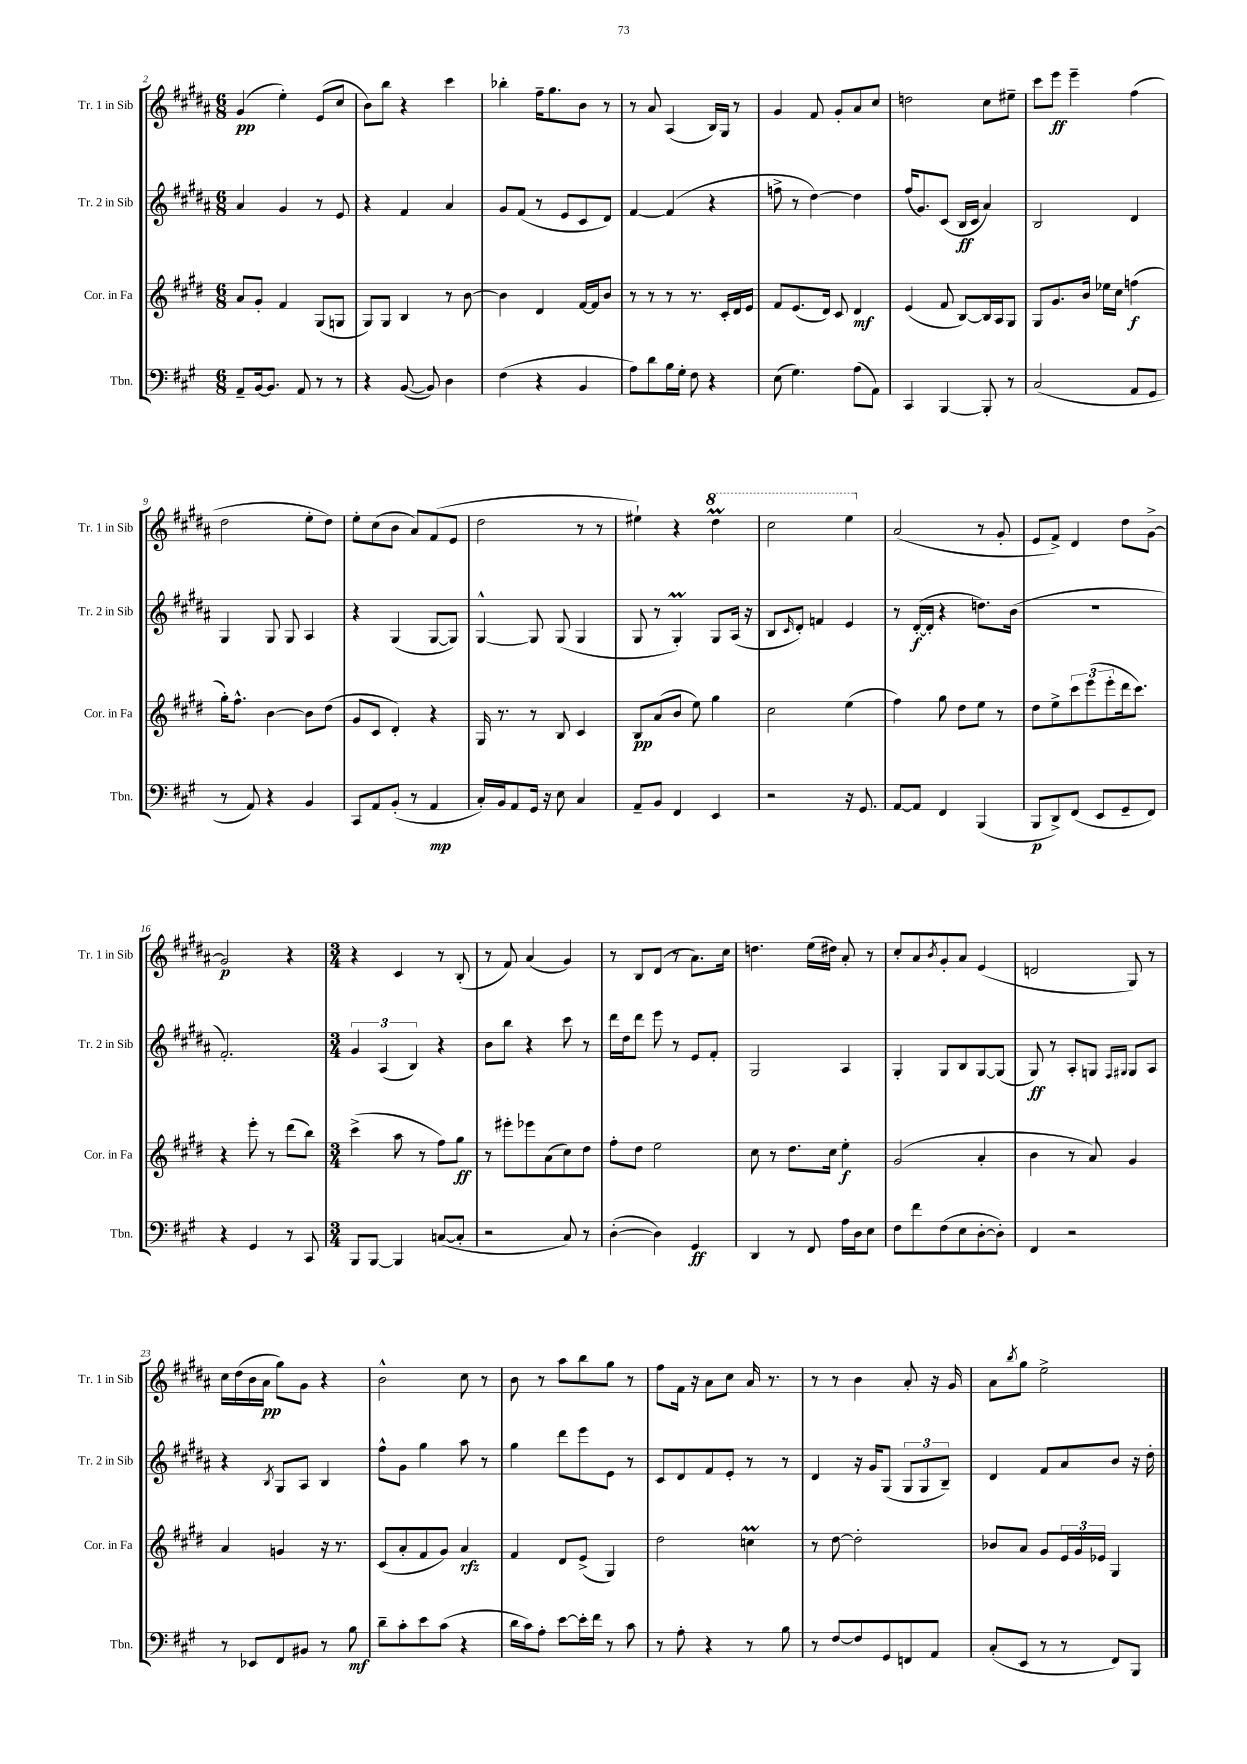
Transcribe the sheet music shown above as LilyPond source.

<<
\new StaffGroup <<
\new Staff = "s0" \with { instrumentName = "Tr. 1 in Sib" shortInstrumentName = "Tr. 1 in Sib" } {
    \clef treble \key b \major \numericTimeSignature \time 6/8
    gis'4\pp( e''4-.) e'8( cis''8 |
    b'8) b''8 r4 cis'''4 |
    bes''4-. fis''16-- gis''8. b'8 r8 |
    r8 ais'8 ais4( b16) gis16 r8 |
    gis'4 fis'8 gis'8-. ais'8 cis''8 |
    d''2 cis''8 eis''8-- |
    cis'''8 e'''8\ff e'''4-- fis''4( |
    dis''2 e''8-. dis''8) |
    e''8-. cis''8( b'8 ais'8) fis'8( e'8 |
    dis''2 r8 r8 |
    eis''4-!) r4 \ottava #1 dis'''4\prall |
    cis'''2 e'''4 \ottava #0 |
    ais'2( r8 gis'8-. |
    e'8 fis'8->) dis'4 dis''8 gis'8~-> |
    gis'2\p r4 |
    \numericTimeSignature \time 3/4 r4 cis'4 r8 b8-.( |
    r8 fis'8) ais'4( gis'4) |
    r8 b8 dis'8( r8 ais'8.) cis''16 |
    d''4. e''16( dis''16) ais'8-. r8 |
    cis''8-. ais'8 \acciaccatura { b'8 } gis'8-. ais'8 e'4( |
    d'2 gis8) r8 |
    cis''16 dis''16( b'16 ais'16\pp gis''8) gis'8 r4 |
    b'2-^ cis''8 r8 |
    b'8 r8 ais''8 b''8 gis''8 r8 |
    fis''8 fis'16 r16 ais'8 cis''8 ais'16 r8. |
    r8 r8 b'4 ais'8-. r16 gis'16 |
    ais'8 \acciaccatura { b''8 } gis''8 e''2-> \bar "|." |
}
\new Staff = "s1" \with { instrumentName = "Tr. 2 in Sib" shortInstrumentName = "Tr. 2 in Sib" } {
    \clef treble \key b \major \numericTimeSignature \time 6/8
    ais'4 gis'4 r8 e'8 |
    r4 fis'4 ais'4 |
    gis'8 fis'8( r8 e'8 cis'8 dis'8) |
    fis'4~ fis'4( r4 |
    f''8-> r8 dis''4~) dis''4 |
    fis''16( gis'8.) cis'8( b16\ff cis'16 ais'4) |
    b2 dis'4 |
    gis4 gis8 gis8 ais4 |
    r4 gis4( gis8~ gis8) |
    gis4~-^ gis8 gis8( gis4 |
    gis8 r8 gis4-.\prall) gis8 ais16( r16 |
    b8 \grace { cis'16 } dis'8-.) f'4 e'4 |
    r8 dis'16~-.\f( dis'16-. r4 d''8.) b'16( |
    R2. |
    fis'2.-.) |
    \numericTimeSignature \time 3/4 \tuplet 3/2 { gis'4 ais4( b4) } r4 |
    b'8 b''8 r4 cis'''8 r8 |
    dis'''16 dis''16 dis'''8 e'''8 r8 e'8 fis'8-. |
    gis2 ais4 |
    gis4-. gis8 b8 gis8~ gis8( |
    gis8\ff) r8 ais8-. g8 \grace { fis16 gis16 } gis8 ais8 |
    r4 \acciaccatura { b8 } gis8 ais8 b4 |
    fis''8-^ gis'8 gis''4 ais''8 r8 |
    gis''4 dis'''8 e'''8 e'8 r8 |
    cis'8 dis'8 fis'8 e'8-. r8 r8 |
    dis'4 r16 gis'16 gis8( \tuplet 3/2 { gis8 gis8 b8--) } |
    dis'4 fis'8 ais'8 b'8 r16 dis''16-. \bar "|." |
}
\new Staff = "s2" \with { instrumentName = "Cor. in Fa" shortInstrumentName = "Cor. in Fa" } {
    \clef treble \key e \major \numericTimeSignature \time 6/8
    a'8 gis'8-. fis'4 gis8( g8 |
    gis8) gis8 b4 r8 b'8~ |
    b'4 dis'4 fis'16~ fis'16 b'8 |
    r8 r8 r8 r8. cis'16-. dis'16 e'16 |
    fis'8 e'8.( dis'16) cis'8 dis'4\mf |
    e'4( fis'8 b8~) b16 a16 gis8 |
    gis8 gis'8. b'16 ees''16 cis''16 f''4\f( |
    gis''16-.) fis''8.-^ b'4~ b'8 dis''8( |
    gis'8 cis'8 dis'4-.) r4 |
    gis16 r8. r8 b8 cis'4 |
    b8\pp a'8( b'8 e''8) gis''4 |
    cis''2 e''4( |
    fis''4) gis''8 dis''8 e''8 r8 |
    dis''8 e''8-> \tuplet 3/2 { cis'''8 e'''8( e'''8-. } dis'''16 cis'''8.) |
    r4 e'''8-. r8 dis'''8( b''8) |
    \numericTimeSignature \time 3/4 cis'''4->( a''8 r8 fis''8) gis''8\ff |
    r8 eis'''8-. ees'''8 a'8( cis''8) dis''8 |
    fis''8-. dis''8 e''2 |
    cis''8 r8 dis''8. cis''16 e''4-.\f |
    gis'2( a'4-. |
    b'4 r8 a'8) gis'4 |
    a'4 g'4 r16 r8. |
    cis'8( a'8-. fis'8 gis'8) a'4\rfz |
    fis'4 dis'8 e'8->( gis4) |
    dis''2 c''4\prall |
    r8 dis''8~ dis''2-. |
    bes'8 a'8 gis'8 \tuplet 3/2 { e'16 gis'16 ees'16 } gis4 \bar "|." |
}
\new Staff = "s3" \with { instrumentName = "Tbn." shortInstrumentName = "Tbn." } {
    \clef bass \key a \major \numericTimeSignature \time 6/8
    a,8-- b,16~ b,8. a,8 r8 r8 |
    r4 b,8~( b,8) d4 |
    fis4( r4 b,4 |
    a8) d'8 b16 gis16-. fis8 r4 |
    e8( gis4.) a8( a,8) |
    cis,4 b,,4~ b,,8-. r8 |
    cis2( a,8 gis,8 |
    r8 a,8) r4 b,4 |
    cis,8 a,8 b,8-.( r8 a,4\mp |
    cis16-.) b,16 a,8 gis,16 r16 e8 cis4 |
    a,8-- b,8 fis,4 e,4 |
    r2 r16 gis,8. |
    a,8~ a,8 fis,4 b,,4( |
    b,,8\p d,8->) fis,8( e,8 gis,8-- fis,8) |
    r4 gis,4 r8 cis,8 |
    \numericTimeSignature \time 3/4 b,,8 b,,8~ b,,4 c8~( c8-. |
    r2 cis8) r8 |
    d4~-.( d4) gis,4\ff |
    d,4 r8 fis,8 a16 d16 e8 |
    fis8 fis'8 fis8( e8 d8~-. d8-.) |
    fis,4 r2 |
    r8 ees,8 fis,8 bis,8 r8 b8\mf |
    d'8-- cis'8-. e'8 cis'8( r4 |
    d'16 cis'16) a8-. e'8~ e'16-. fis'16 r8 cis'8 |
    r8 a8-. r4 r8 b8 |
    r8 fis8~ fis8 gis,8 f,8 a,8 |
    cis8-.( e,8 r8 r8 fis,8) b,,8 \bar "|." |
}
>>
>>
\layout { \context { \Score currentBarNumber = #2 } }
